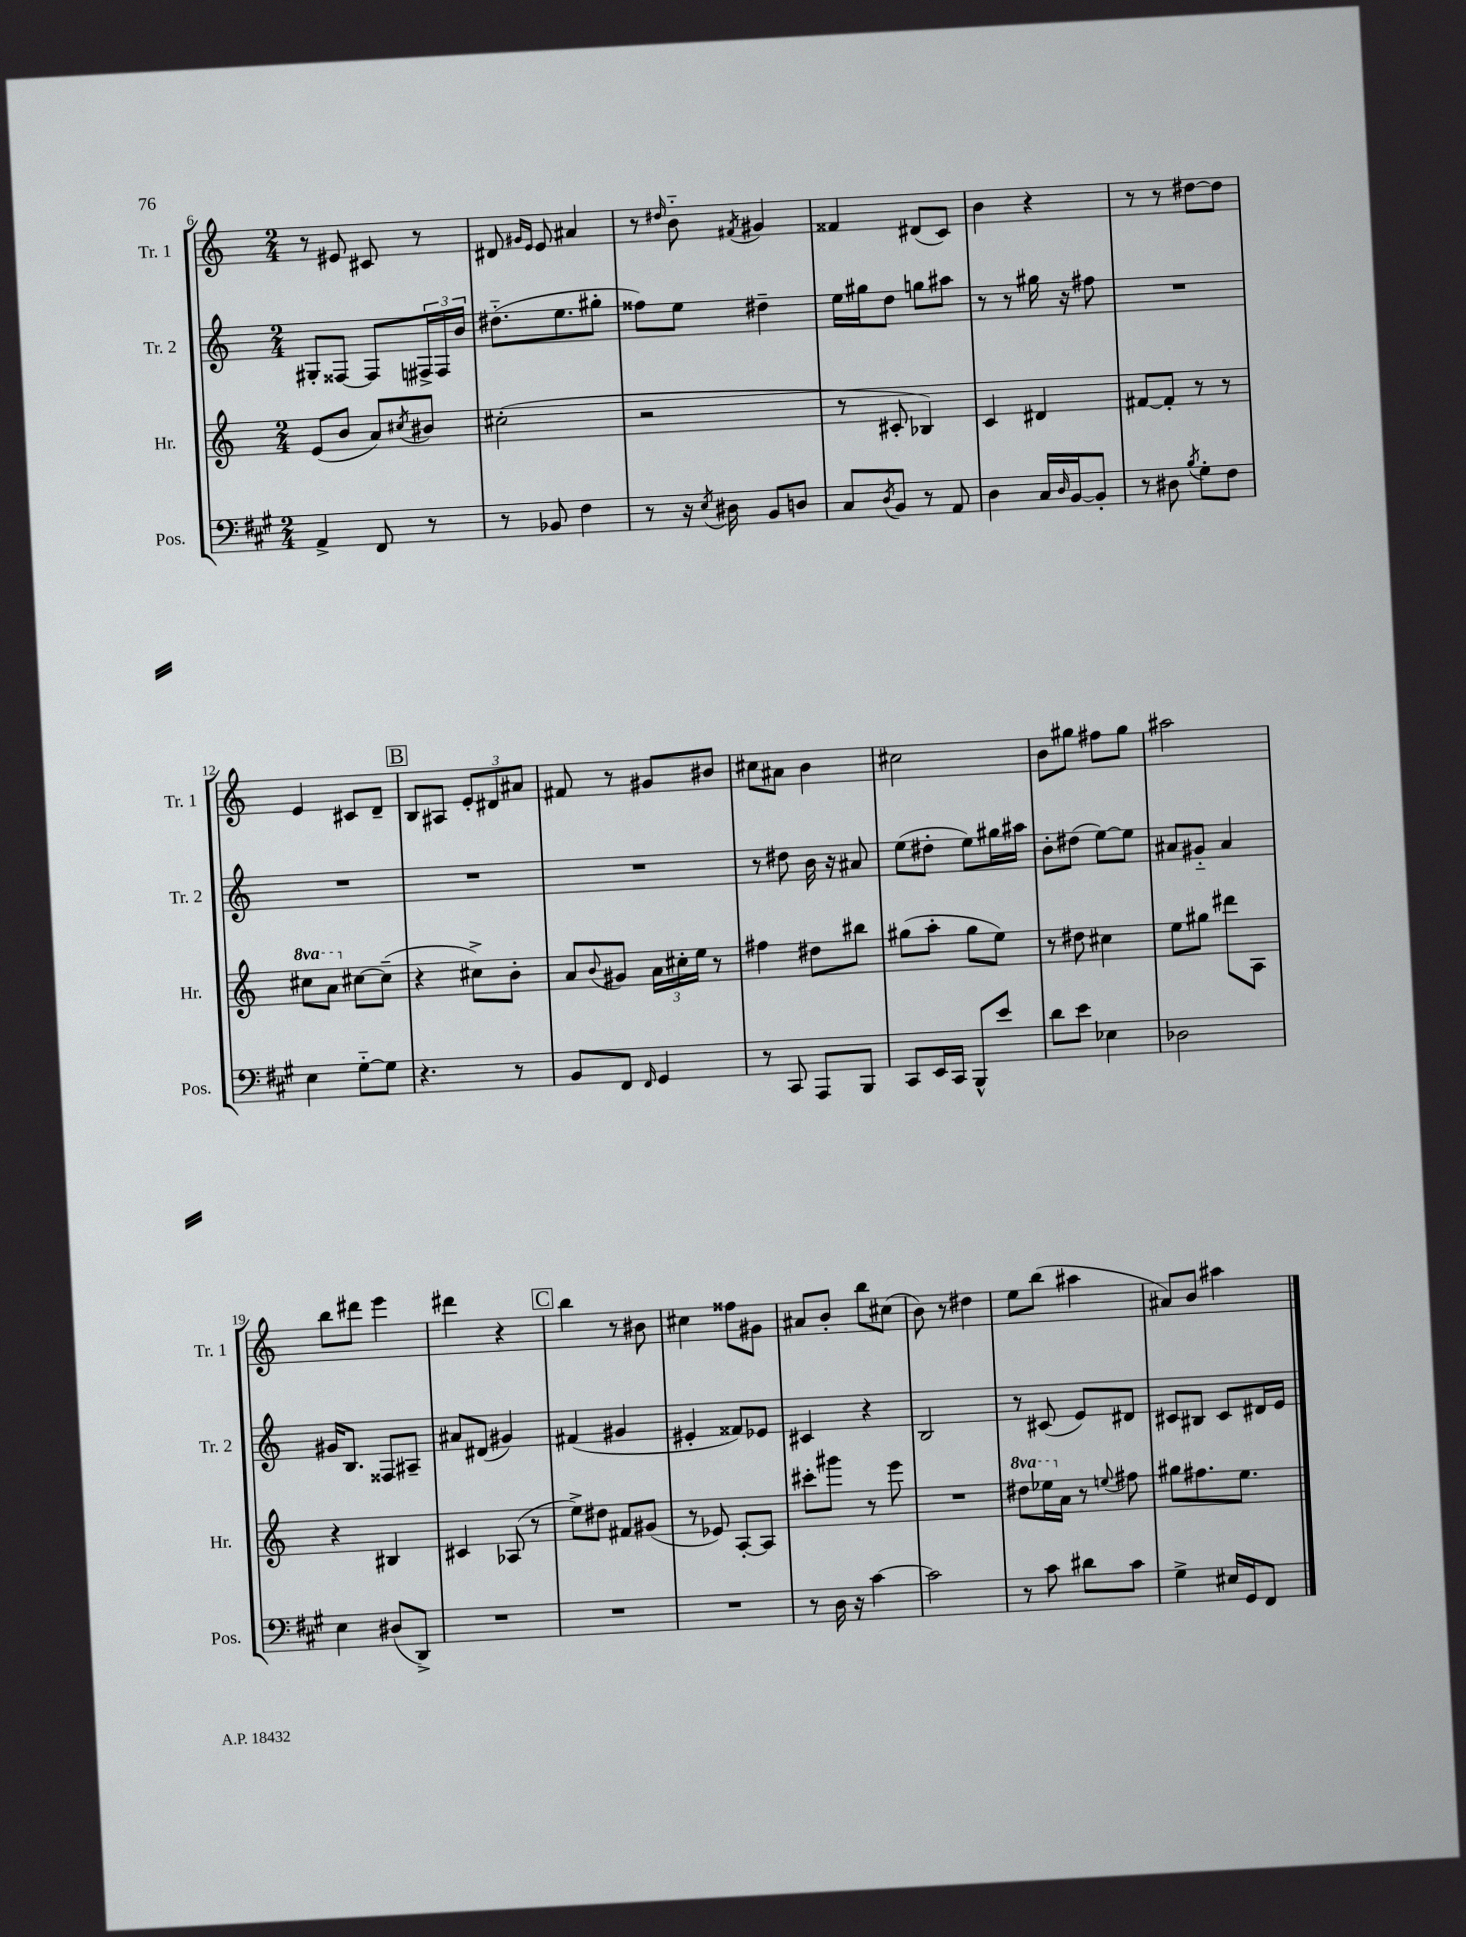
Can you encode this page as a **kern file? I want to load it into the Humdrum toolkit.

**kern	**kern	**kern	**kern
*part4	*part3	*part2	*part1
*staff4	*staff3	*staff2	*staff1
*I"Pos.	*I"Hr.	*I"Tr. 2	*I"Tr. 1
*I'Pos.	*I'Hr.	*I'Tr. 2	*I'Tr. 1
*clefF4	*clefG2	*clefG2	*clefG2
*k[f#c#g#]	*k[]	*k[]	*k[]
*M2/4	*M2/4	*M2/4	*M2/4
=6	=6	=6	=6
4AA^/	(8e/L	8G#X'/L	8r
.	8b/J	[8F##X/J	8e#X/
8FF#/	8a/L)	8F##/L]	8c#X/
.	8qcc#X/	.	.
8r	8b#X/J	24F#X^/L	8r
.	.	24F#/	.
.	.	24b/JJ	.
=7	=7	=7	=7
8r	(2cc#X'\	(8.dd#X\L	8d#X/
.	.	.	16qqg#X/LL
.	.	.	16qqe/JJ
8BB-X/	.	.	8e/
.	.	8.ee\	.
4F#\	.	.	4a#X/
.	.	8gg#X'\J	.
=8	=8	=8	=8
8r	2r	8ff##X\L)	8r
.	.	.	16qqdd#X/
16r	.	8ee\J	8b\
8qE/	.	.	.
16D#X\	.	.	.
.	.	.	8qf#X/
8BB/L	.	4dd#X~\	4g#X/
8Dn/J	.	.	.
=9	=9	=9	=9
8C#/L	8r	16ee\LL	4f##X/
.	.	16gg#X\J	.
8qD/	.	.	.
8BB/J	8c#X'/	8dd\J	.
8r	4B-X/)	8ggn\L	(8d#X/L
8AA/	.	8aa#X\J	8c/J)
=10	=10	=10	=10
4D\	4c/	8r	4b\
.	.	8r	.
16C#/LL	4d#X/	16gg#X\	4r
16qqD/	.	.	.
[16BB/J	.	16r	.
8BB'/J]	.	8ff#X\	.
=11	=11	=11	=11
8r	[8f#X/L	2r	8r
8D#X\	8f#'/J]	.	8r
8qB/	.	.	.
8G#'\L	8r	.	[8dd#X\L
8F#\J	8r	.	8dd#\J]
!!LO:LB:g=z
=12	=12	=12	=12
*	*8va	*	*
4E\	8ccc#X\L	2r	4e/
.	8aa\J	.	.
*	*X8va	*	*
[8G#\L	[8cc#X\L	.	8c#X/L
8G#\J]	(8cc#~\J]	.	8d~/J
!!LO:REH:place=s1:t=B
=13	=13	=13	=13
4.r	4r	2r	8B/L
.	.	.	8A#X/J
.	8cc#X^\L)	.	12e'/L
.	.	.	12d#X/
8r	8b'\J	.	.
.	.	.	12a#X/J
=14	=14	=14	=14
8BB/L	8a/L	2r	8f#X/
.	8qqb/	.	.
8FF#/J	8g#X/J	.	8r
16qqFF#/	.	.	.
4GG#/	24a\LL	.	8g#X/L
.	24cc#X'\	.	.
.	24ee\JJ	.	.
.	8r	.	8b#X/J
=15	=15	=15	=15
8r	4ff#X\	8r	8cc#X\L
8CC#/	.	8dd#X\	8a#X\J
8AAA/L	8dd#X\L	16b\	4b\
.	.	16r	.
8BBB/J	8bb#X\J	8a#X/	.
=16	=16	=16	=16
8CC#/L	(8gg#X\L	(8ee\L	2cc#X\
16EE/L	8aa'\J	8dd#X'\J	.
16CC#/JJ	.	.	.
8BBB^^/L	8gg#\L	8ee\L)	.
8e/J	8ee\J)	16gg#X\L	.
.	.	16aa#X\JJ	.
=17	=17	=17	=17
8d\L	8r	8b'\L	8b\L
8e\J	8dd#X\	(8dd#X\J	8gg#X\J
4E-X\	4cc#X\	[8ee\L)	8ff#X\L
.	.	8ee\J]	8gg#\J
=18	=18	=18	=18
2D-X\	8ee\L	8a#X/L	2aa#X\
.	8gg#X\J	8g#X/J	.
.	8ddd#X\L	4a#/	.
.	8A\J	.	.
!!LO:LB:g=z
=19	=19	=19	=19
4E\	4r	16g#X/KL	8bb\L
.	.	8.B/J	.
.	.	.	8ddd#X\J
(8D#X/L	4B#X/	8F##X/L	4eee\
8DD^/J)	.	8A#X~/J	.
=20	=20	=20	=20
2r	4c#X/	8a#X/L	4ddd#X\
.	.	(8d#X/J	.
.	(8A-X/	4g#X/)	4r
.	8r	.	.
!!LO:REH:place=s1:t=C
=21	=21	=21	=21
2r	8ee^\L)	(4f#X/	4bb\
.	8dd#X\J	.	.
.	8f#X/L	4g#X/	8r
.	(8g#X/J	.	8b#X\
=22	=22	=22	=22
2r	8r	4e#X'/	4cc#X\
.	8e-X/)	.	.
.	[8A'/L	8f##X/L)	8ff##X\L
.	8A/J]	8e-X/J	8g#X\J
=23	=23	=23	=23
8r	8ccc#X'\L	4c#X/	8a#X/L
16D\	8ggg#X\J	.	8b'/J
16r	.	.	.
[4c#\	8r	4r	8bb\L
.	8eee\	.	(8cc#X\J
=24	=24	=24	=24
2c#\]	2r	2B/	8b\)
.	.	.	8r
.	.	.	4dd#X\
=25	=25	=25	=25
*	*8va	*	*
8r	8ddd#X\L	8r	8ee\L
8c#\	16eee-X\L	(8c#X/	(8bb\J
*	*X8va	*	*
.	16a\JJ	.	.
8d#X\L	8r	8e/L)	4aa#X\
.	8qqeen/	.	.
8c#\J	8ff#X\	8d#X/J	.
=26	=26	=26	=26
4G#^\	8gg#X\L	8c#X/L	8a#X/L)
.	8.ff#X\	8B#X/J	8b/J
16E#X/LL	.	8c#/L	4aa#X\
16GG#/J	8.ee\J	.	.
8FF#/J	.	16d#X/L	.
.	.	16e/JJ	.
==	==	==	==
*-	*-	*-	*-
